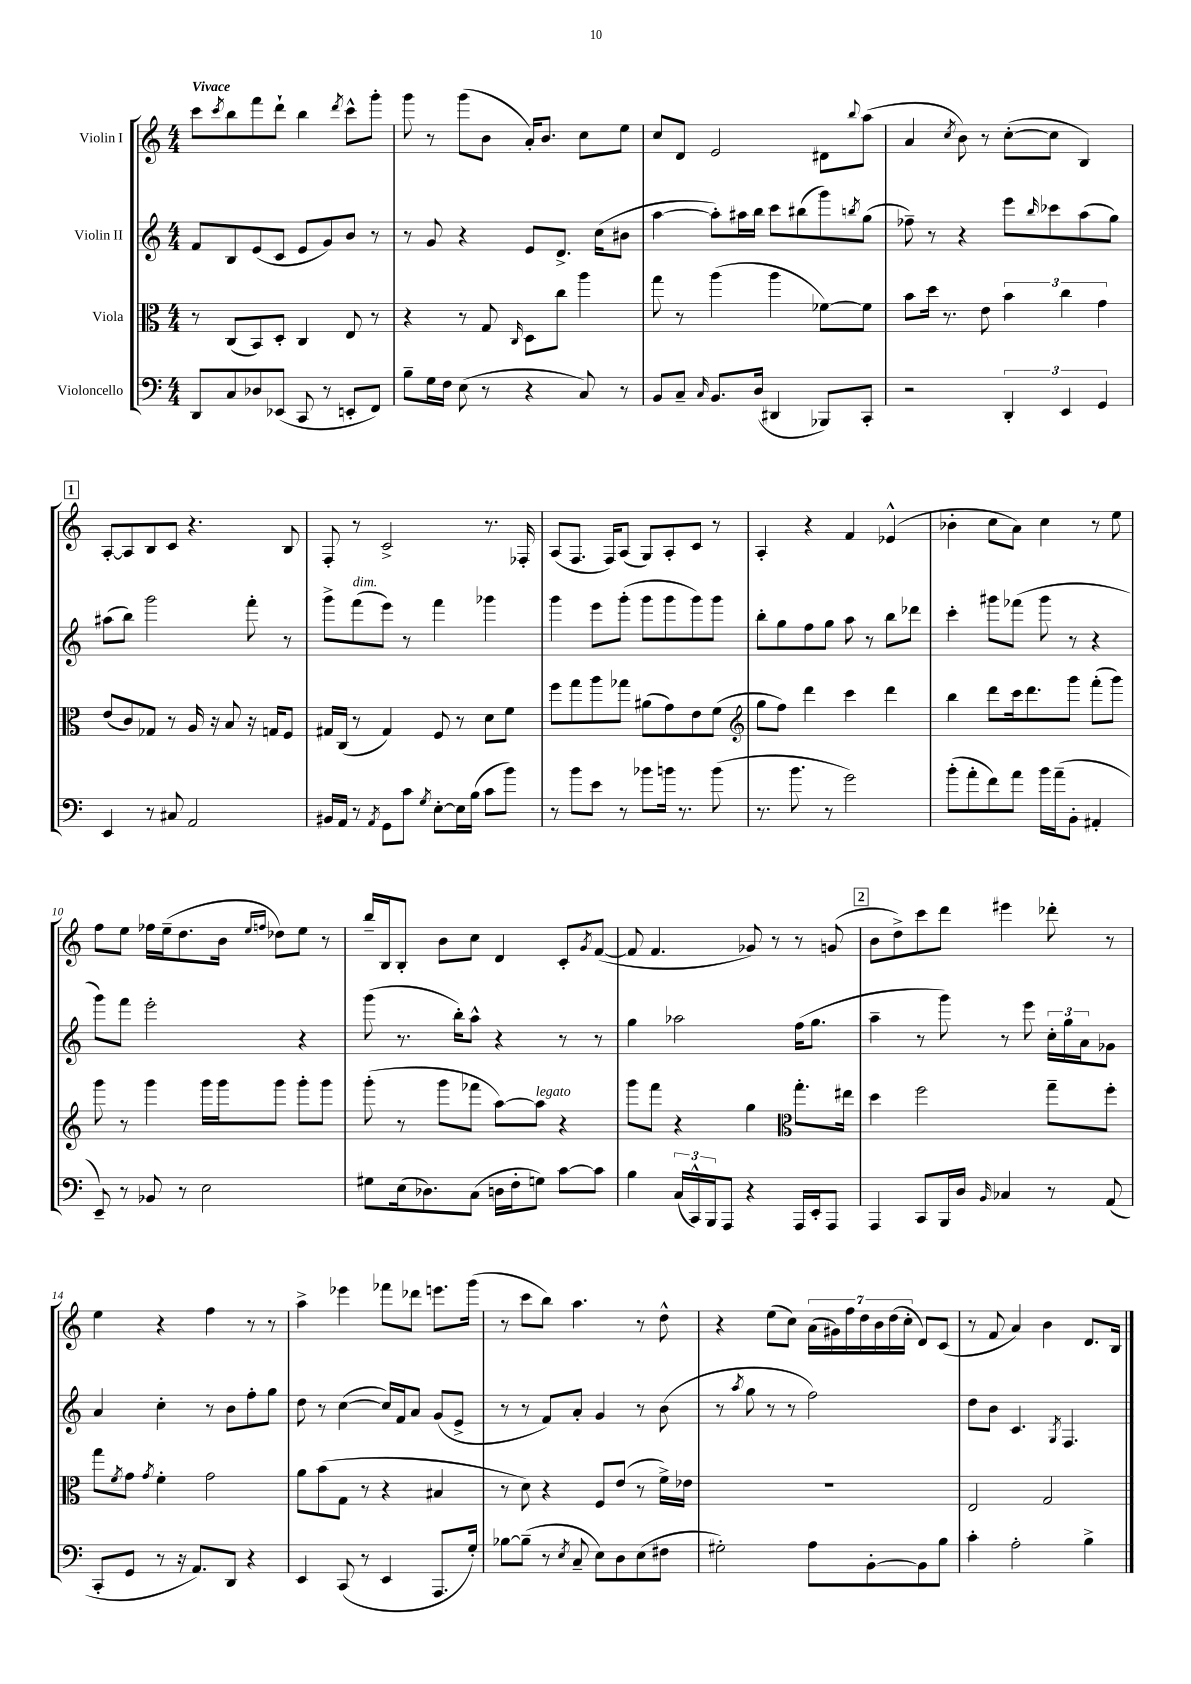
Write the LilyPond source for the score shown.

<<
\new StaffGroup <<
\new Staff = "s0" \with { instrumentName = "Violin I" } {
    \clef treble \key c \major \numericTimeSignature \time 4/4 \tempo "Vivace"
    c'''8 \acciaccatura { c'''8 } b''8 f'''8 d'''8-! b''4 \acciaccatura { d'''8 } c'''8-^ g'''8-. |
    g'''8 r8 g'''8( b'8 a'16-.) b'8. c''8 e''8 |
    c''8 d'8 e'2 dis'8 \appoggiatura { b''8 } a''8( |
    a'4 \acciaccatura { c''8 } b'8) r8 c''8~-.( c''8 b4) |
    \mark \markup { \box "1" } a8~-. a8 b8 c'8 r4. b8 |
    f8-. r8 c'2-> r8. fes16-. |
    a8( f8. f16) a8( g8) a8-. c'8 r8 |
    a4-. r4 f'4 ees'4-^( |
    bes'4-. c''8 a'8) c''4 r8 e''8 |
    f''8 e''8 fes''16 e''16--( d''8. b'16 \grace { e''16 f''16 } des''8) e''8 r8 |
    b''16-- b16 b8-. b'8 c''8 d'4 c'8-. \acciaccatura { g'8 } f'8~( |
    f'8 f'4. ges'8) r8 r8 g'8( |
    \mark \markup { \box "2" } b'8 d''8->) c'''8 d'''8 eis'''4 des'''8-. r8 |
    e''4 r4 f''4 r8 r8 |
    a''4-> ees'''4 fes'''8 des'''8 e'''8. g'''16( |
    r8 c'''8 b''8) a''4. r8 d''8-^ |
    r4 e''8( c''8) \tuplet 7/4 { a'16( gis'16) f''16 d''16 b'16 d''16( c''16-. } d'8) c'8( |
    r8 f'8 a'4) b'4 d'8. b16 \bar "|." |
}
\new Staff = "s1" \with { instrumentName = "Violin II" } {
    \clef treble \key c \major \numericTimeSignature \time 4/4
    f'8 b8 e'8( c'8 e'8 g'8) b'8 r8 |
    r8 g'8 r4 e'8 d'8.-> c''16( bis'8 |
    a''4~ a''8-.) ais''16 b''16 c'''8 bis''8( g'''8) \acciaccatura { b''8 } g''8( |
    fes''8--) r8 r4 e'''8 \grace { b''16 } ces'''8 a''8( g''8) |
    \mark \markup { \box "1" } ais''8( b''8) g'''2 f'''8-. r8 |
    g'''8-> f'''8^\markup { \italic "dim." }( e'''8) r8 f'''4 ges'''4 |
    g'''4 e'''8 g'''8-.( g'''8 g'''8 g'''8) g'''8 |
    b''8-. g''8 f''8 g''8 a''8 r8 b''8 des'''8 |
    c'''4-. gis'''8 fes'''8( gis'''8 r8 r4 |
    g'''8) f'''8 e'''2-. r4 |
    g'''8( r8. b''16-.) a''8-^ r4 r8 r8 |
    g''4 aes''2 f''16( g''8. |
    \mark \markup { \box "2" } a''4-- r8 g'''8) r8 e'''8 \tuplet 3/2 { c''16-. g''16 a'16 } ges'8 |
    a'4 c''4-. r8 b'8 f''8-. g''8 |
    d''8 r8 c''4~( c''16) f'16 a'8 g'8( e'8-> |
    r8 r8 f'8) a'8-. g'4 r8 b'8( |
    r8 \acciaccatura { a''8 } g''8 r8 r8 f''2) |
    d''8 b'8 c'4. \acciaccatura { g8 } f4. \bar "|." |
}
\new Staff = "s2" \with { instrumentName = "Viola" } {
    \clef alto \key c \major \numericTimeSignature \time 4/4
    r8 c8( b,8) d8-. c4 e8 r8 |
    r4 r8 g8 \grace { c16 } d8 c''8 a''4 |
    g''8 r8 a''4( a''4 fes'8~) fes'8 |
    b'8 d''16 r8. e'8 \tuplet 3/2 { b'4 c''4 g'4 } |
    \mark \markup { \box "1" } e'8( c'8) ges8 r8 a16 r16 b8 r16 g16 f8 |
    gis16 c16( r8 gis4) f8 r8 d'8 f'8 |
    f''8 g''8 a''8 ges''8 ais'8( g'8) e'8 f'8( |
    \clef treble g''8 f''8) d'''4 c'''4 d'''4 |
    b''4 d'''8 c'''16 d'''8. g'''8 f'''8-.( g'''8) |
    g'''8 r8 g'''4 g'''16 g'''16 g'''8 g'''8-. g'''8 |
    g'''8-.( r8 g'''8 fes'''8 a''8~) a''8^\markup { \italic "legato" } r4 |
    g'''8 f'''8 r4 g''4 \clef alto g''8.-. eis''16 |
    \mark \markup { \box "2" } d''4 f''2 g''8-- f''8-. |
    g''8 \acciaccatura { f'8 } g'8 \acciaccatura { g'8 } f'4-. g'2 |
    a'8 b'8( g8 r8 r4 bis4 |
    r8 d'8) r4 f8 e'8( r8 f'16->) ees'16 |
    R1 |
    e2 g2 \bar "|." |
}
\new Staff = "s3" \with { instrumentName = "Violoncello" } {
    \clef bass \key c \major \numericTimeSignature \time 4/4
    d,8 c8 des8 ees,8( c,8 r8 e,8-. f,8) |
    b8-- g16 f16 e8( r8 r4 c8) r8 |
    b,8 c8-- \grace { c16 } b,8. d16( dis,4 bes,,8) c,8-. |
    r2 \tuplet 3/2 { d,4-. e,4 g,4 } |
    \mark \markup { \box "1" } e,4 r8 cis8 a,2 |
    bis,16 a,16 r8 \acciaccatura { a,8 } g,8 c'8 \acciaccatura { g8 } e8~-. e16 b16( c'8 b'8) |
    r8 b'8 e'8 r8 bes'8 b'16 r8. b'8( |
    r8. b'8. r8 g'2) |
    b'8-.( a'8-. f'8) a'8 b'16 a'16--( b,8-. ais,4-. |
    e,8--) r8 bes,8 r8 e2 |
    gis8 e16( des8.) c8( d16 f16-. g8) c'8~ c'8 |
    b4 \tuplet 3/2 { c16( c,16-^) b,,16 } a,,8 r4 a,,16 e,16-. a,,8 |
    \mark \markup { \box "2" } a,,4 c,8 b,,16 d16 \grace { b,16 } ces4 r8 a,8( |
    c,8-. g,8 r8 r16 a,8.) d,8 r4 |
    e,4 c,8( r8 e,4 a,,8. g16-.) |
    bes8~ bes8--( r8 \acciaccatura { e8 } c8-- e8) d8 e8( fis8 |
    gis2-.) a8 b,8~-. b,8 b8 |
    c'4-. a2-. b4-> \bar "|." |
}
>>
>>
